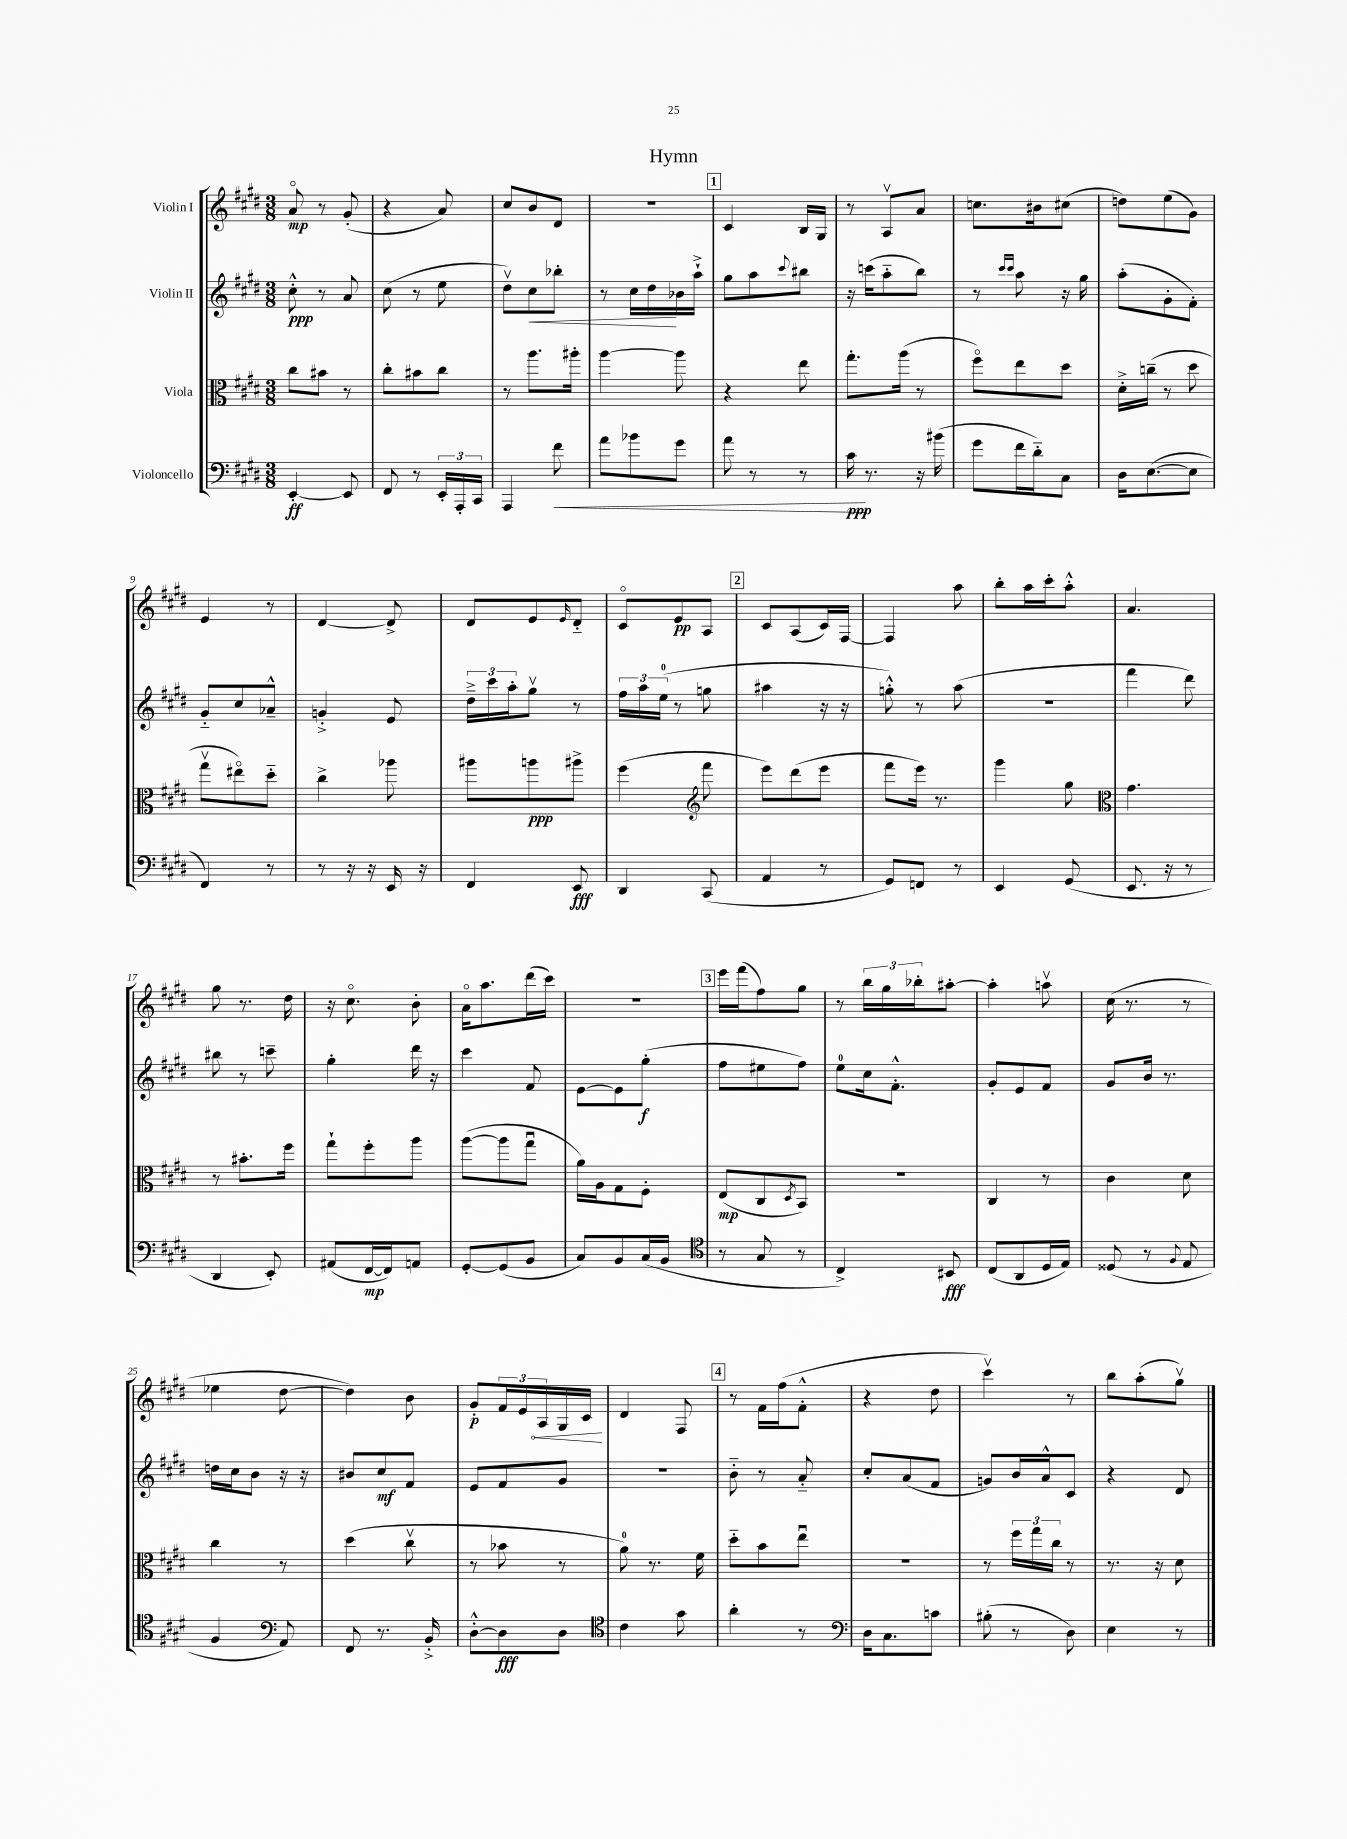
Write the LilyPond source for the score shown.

\header { title = "Hymn" }
<<
\new StaffGroup <<
\new Staff = "s0" \with { instrumentName = "Violin I" } {
    \clef treble \key e \major \numericTimeSignature \time 3/8
    a'8\flageolet\mp r8 gis'8-.( |
    r4 a'8) |
    cis''8 b'8 dis'8 |
    R4. |
    \mark \markup { \box "1" } cis'4 b16 gis16 |
    r8 a8\upbow a'8 |
    c''8. bis'16 cis''8( |
    d''8) e''8( gis'8) |
    e'4 r8 |
    dis'4~ dis'8-> |
    dis'8 e'8 \grace { e'16 } dis'8-_ |
    cis'8\flageolet e'8\pp a8 |
    \mark \markup { \box "2" } cis'8 a8( cis'16) fis16~ |
    fis4 a''8 |
    b''8-. a''16 cis'''16-. a''8-.-^ |
    a'4. |
    gis''8 r8. dis''16 |
    r16 cis''8.\flageolet b'8-. |
    a'16\flageolet a''8. dis'''16( cis'''16) |
    R4. |
    \mark \markup { \box "3" } e'''16 fis'''16( fis''8) gis''8 |
    r8 \tuplet 3/2 { b''16 gis''16 bes''16-. } ais''8~-. |
    ais''4-. a''8\upbow |
    cis''16( r8. r8 |
    ees''4 dis''8~ |
    dis''4) b'8 |
    gis'8-.\p \tuplet 3/2 { fis'16 e'16 \once \override Hairpin.circled-tip = ##t a16\< } gis16 cis'16\! |
    dis'4 fis8 |
    \mark \markup { \box "4" } r8 fis'16 fis''16( fis'8-.-^ |
    r4 dis''8 |
    cis'''4\upbow) r8 |
    b''8 a''8-.( gis''8\upbow) \bar "|." |
}
\new Staff = "s1" \with { instrumentName = "Violin II" } {
    \clef treble \key e \major \numericTimeSignature \time 3/8
    cis''8-.-^\ppp r8 a'8 |
    cis''8( r8 e''8 |
    dis''8\upbow) cis''8\< bes''8-. |
    r8 cis''16 dis''16\! bes'16 a''16-!-> |
    \mark \markup { \box "1" } gis''8 a''8 \appoggiatura { cis'''8 } bis''8 |
    r16 c'''16( a''8-_ b''8) |
    r8 \grace { cis'''16 cis'''16 } a''8 r16 gis''16 |
    a''8-.( gis'8-. fis'8-.) |
    gis'8-_ cis''8 aes'8---^ |
    g'4-.-> e'8 |
    \tuplet 3/2 { dis''16---> cis'''16 a''16-. } gis''8\upbow r8 |
    \tuplet 3/2 { fis''16 a''16 e''16-0( } r8 g''8 |
    \mark \markup { \box "2" } ais''4 r16 r16 |
    g''8-.-^) r8 a''8( |
    R4. |
    fis'''4 dis'''8) |
    bis''8 r8 c'''8-- |
    gis''4-. dis'''16 r16 |
    cis'''4 fis'8 |
    e'8~ e'8 gis''8-.\f( |
    \mark \markup { \box "3" } fis''8 eis''8 fis''8) |
    e''8-0 cis''16 fis'8.-.-^ |
    gis'8-. e'8 fis'8 |
    gis'8 b'16 r8. |
    d''16 cis''16 b'8 r16 r16 |
    bis'8 cis''8\mf fis'8 |
    e'8 fis'8 gis'8 |
    R4. |
    \mark \markup { \box "4" } b'8-_ r8 a'8-_ |
    cis''8-. a'8( fis'8 |
    g'8) b'16 a'16-^ cis'8 |
    r4 dis'8 \bar "|." |
}
\new Staff = "s2" \with { instrumentName = "Viola" } {
    \clef alto \key e \major \numericTimeSignature \time 3/8
    cis''8 bis'8 r8 |
    cis''8-. bis'8 cis''8 |
    r8 a''8. ais''16-. |
    a''4~ a''8 |
    \mark \markup { \box "1" } r4 e''8 |
    gis''8.-. a''16( r8 |
    fis''8\flageolet) e''8 dis''8 |
    dis'16-.-> c''16--( r8 dis''8 |
    gis''8\upbow eis''8\flageolet) dis''8-_ |
    cis''4-> aes''8 |
    ais''8 a''8\ppp ais''8-> |
    fis''4( \clef treble fis'''8 |
    \mark \markup { \box "2" } e'''8) dis'''8( e'''8 |
    fis'''8 e'''16) r8. |
    gis'''4 gis''8 |
    \clef alto gis'4. |
    r8 bis'8.-. fis''16 |
    gis''8-! fis''8-. a''8 |
    a''8~( a''8 gis''8\downbow |
    a'16) a16 gis8 fis8-. |
    \mark \markup { \box "3" } e8\mp( cis8 \acciaccatura { dis8 } b,8) |
    R4. |
    cis4 r8 |
    cis'4 dis'8 |
    cis''4 r8 |
    dis''4( cis''8\upbow |
    r8 bes'8 r8 |
    a'8-0) r8. fis'16 |
    \mark \markup { \box "4" } dis''8-_ b'8 e''8\downbow |
    R4. |
    r8 \tuplet 3/2 { fis''16 gis''16 cis''16 } r8 |
    r8. r16 dis'8 \bar "|." |
}
\new Staff = "s3" \with { instrumentName = "Violoncello" } {
    \clef bass \key e \major \numericTimeSignature \time 3/8
    e,4~-.\ff e,8 |
    fis,8 r8 \tuplet 3/2 { e,16-. a,,16-. cis,16 } |
    a,,4 fis'8\< |
    a'8 bes'8 gis'8 |
    \mark \markup { \box "1" } a'8 r8 r8 |
    cis'16\ppp\! r8. r16 bis'16( |
    gis'8 fis'16 dis'16-_) cis8 |
    dis16 e8.~( e8 |
    fis,4) r8 |
    r8 r16 r16 e,16 r16 |
    fis,4 e,8\fff |
    dis,4 cis,8( |
    \mark \markup { \box "2" } a,4 r8 |
    gis,8) f,8 r8 |
    e,4 gis,8( |
    e,8. r16 r8 |
    dis,4 e,8-.) |
    ais,8( fis,16~\mp fis,16) a,8 |
    gis,8~-. gis,8( b,8 |
    cis8) b,8 cis16( b,16 |
    \mark \markup { \box "3" } \clef tenor r8 gis8 r8 |
    cis4->) bis,8\fff |
    cis8( a,8 dis16 e16) |
    disis8( r8 \appoggiatura { fis8 } e8 |
    fis4 \clef bass a,8) |
    fis,8 r8. b,16-.-> |
    dis8~-.-^ dis8\fff dis8 |
    \clef tenor cis'4 gis'8 |
    \mark \markup { \box "4" } a'4-. r8 |
    \clef bass dis16 cis8. c'8 |
    bis8-.( r8 dis8) |
    e4 r8 \bar "|." |
}
>>
>>
